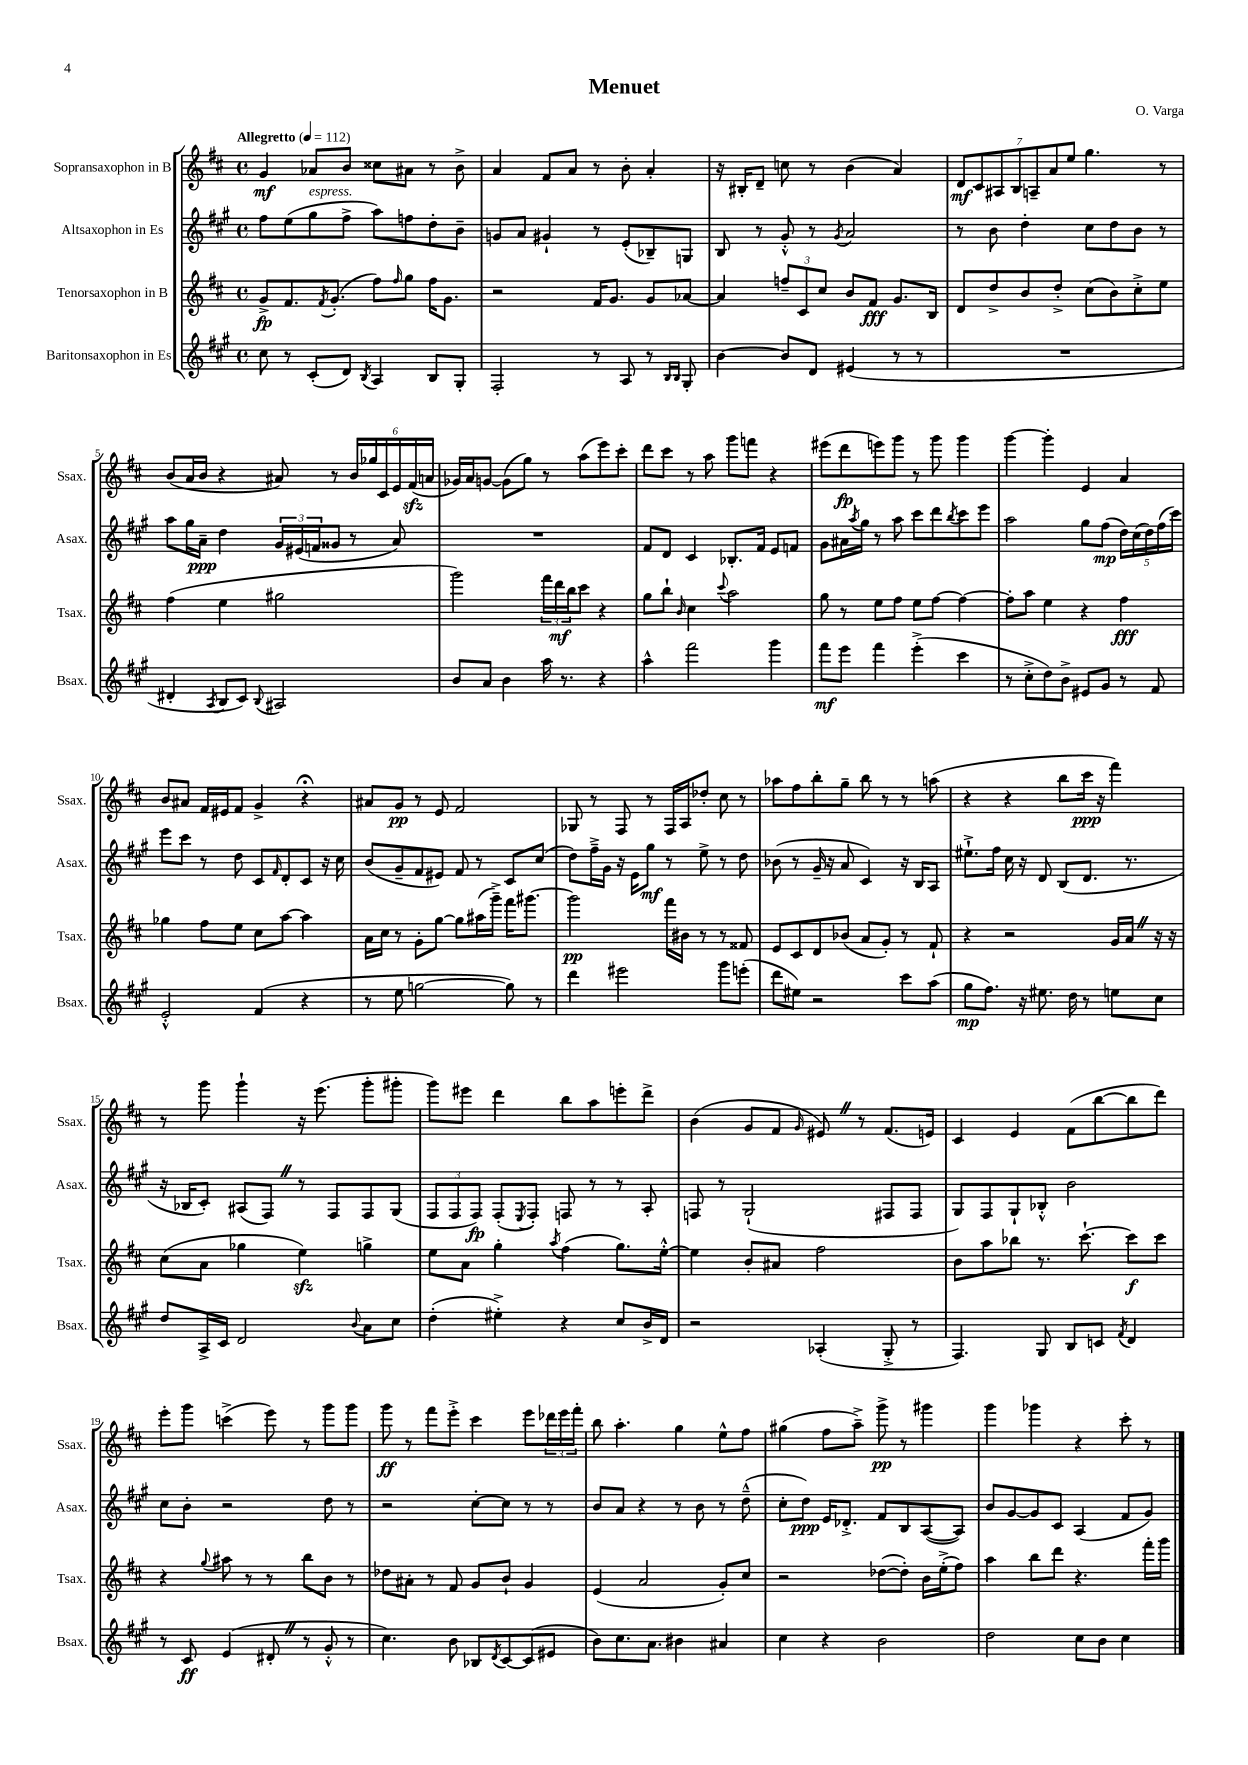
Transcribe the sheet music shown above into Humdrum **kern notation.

**kern	**kern	**kern	**kern
*staff4	*staff3	*staff2	*staff1
*clefG2	*clefG2	*clefG2	*clefG2
*k[f#c#g#]	*k[f#c#]	*k[f#c#g#]	*k[f#c#]
*M4/4	*M4/4	*M4/4	*M4/4
*met(c)	*met(c)	*met(c)	*met(c)
*MM112	*MM112	*MM112	*MM112
8cc#	8g^	8ff#	4g
8r	8.f#	(8ee	.
(8c#'	.	8gg#	8a-
.	8qf#	.	.
.	(8.g'	.	.
8d)	.	8ff#^	8b
8qB	.	.	.
4A	8ff#)	8aa)	8cc##
.	16qqff#	.	.
.	8gg	8ff	8a#
8B	16ff#	8dd'	8r
.	8.g	.	.
8G#'	.	8b~	8b^
=	=	=	=
2F#'	2r	8g	4a
.	.	8a	.
.	.	4g#`	8f#
.	.	.	8a
8r	16f#	8r	8r
.	8.g	.	.
8A	.	(8e'	8b'
8r	8g	8B-~)	4a'
16qqB	.	.	.
16qqB	.	.	.
8G#'	[8a-	8G	.
=	=	=	=
[4b	4a-]	8B	16r
.	.	.	16B#'
.	.	8r	8d~
8b]	12ff~	8g#'^^	8cc
.	12c#	.	.
8d	.	8r	8r
.	12cc#	.	.
.	.	8qg#	.
(4e#	8b	2a	(4b
.	8f#	.	.
8r	8.g	.	4a)
8r	.	.	.
.	16B	.	.
=	=	=	=
1r	8d	8r	14d
.	.	.	14c#
.	8dd^	8b	.
.	.	.	14A#
.	.	.	14B
.	8b	4dd'	.
.	.	.	14A~
.	.	.	14a
.	8dd'^	.	.
.	.	.	14ee
.	(8cc#	8cc#	4.gg
.	8b)	8dd	.
.	8cc#'^	8b	.
.	8ee	8r	8r
=	=	=	=
4d#'	(4ff#	8aa	(8b
.	.	16gg#	16a
.	.	16a~	16b
8qA	.	.	.
8B	4ee	4dd	4r
8c#)	.	.	.
8qqB	.	.	.
2A#	2gg#	24g#	8a#)
.	.	(24e#	.
.	.	24f	.
.	.	8g##	8r
.	.	8r	24b
.	.	.	24gg-
.	.	.	24c#
.	.	8a)	24e
.	.	.	(24f#
.	.	.	24a
=	=	=	=
8b	2ggg)	1r	16g-)
.	.	.	16a
8a	.	.	[8g
4b	.	.	(8g]
.	.	.	8gg)
16aa	24fff#	.	8r
.	24ddd	.	.
8.r	.	.	.
.	24bb	.	.
.	8ccc#	.	(8aa
4r	4r	.	8eee)
.	.	.	8ccc#'
=	=	=	=
4aa^^	8gg	8f#	8ddd
.	8bb`	8d	8ccc#
.	16qqb	.	.
2fff#	4cc#	4c#	8r
.	.	.	8aa
.	8qqccc#	.	.
.	2aa	8.B-'	8ggg
.	.	.	8fff
.	.	16f#	.
4ggg#	.	8e	4r
.	.	8f	.
=	=	=	=
8fff#	8gg	8g#	(8eee#
8eee	8r	16a#	8ddd
.	.	8qaa	.
.	.	16gg#	.
4fff#	8ee	8r	8eee)
.	8ff#	8aa	8ggg
(4eee'^	8ee	8ccc#	8r
.	[8ff#	8ddd	8ggg
.	.	8qbb	.
4ccc#	4ff#_	8ccc#	4ggg
.	.	8eee	.
=	=	=	=
8r	8ff#']	2aa	[4ggg
8cc#'^	8aa	.	.
8dd)	4ee	.	4ggg']
8b^	.	.	.
8e#	4r	8gg#	4e
8g#	.	(8ff#	.
8r	4ff#	20dd)	4a
.	.	(20cc#	.
.	.	20dd)	.
8f#	.	.	.
.	.	(20ff#	.
.	.	20ccc#)	.
=	=	=	=
2e'^^	4gg-	8eee	8b
.	.	8ccc#	8a#
.	8ff#	8r	16f#
.	.	.	16e#
.	8ee	8dd	8f#
(4f#	8cc#	8c#	4g^
.	.	16qqf#	.
.	[8aa	8d'	.
4r	4aa]	8c#	4r;
.	.	16r	.
.	.	16cc#	.
=	=	=	=
8r	16a	(8b	8a#
.	16cc#	.	.
8ee	8r	8g#~	8g
[2gg	8g'	8f#	8r
.	[8gg	8e#)	8e
.	8gg]	8f#	2f#
.	(16aa#	8r	.
.	16ggg~^)	.	.
8gg])	16fff#	8c#	.
.	[8.ggg#	.	.
8r	.	(8cc#	.
=	=	=	=
4ddd	2ggg#]	8dd)	8G-
.	.	16ff#~^	8r
.	.	16g#	.
2eee#	.	16r	8F#
.	.	16e	.
.	.	8gg#	8r
.	16fff#	8r	16F#
.	16b#	.	16A
.	8r	8ee^	8dd-'
8ggg#	8r	8r	8cc#
(8eee'	8f##	8dd	8r
=	=	=	=
8ddd	8e	(8b-	8aa-
8ee#)	8c#	8r	8ff#
2r	8d	16g#~	8bb'
.	.	16r	.
.	(8b-	8a	8gg~
.	8a	4c#)	8bb
.	8g')	.	8r
8ccc#	8r	16r	8r
.	.	16B	.
(8aa	8f#`	8A	(8aa
=	=	=	=
8gg#	4r	8.ee#`^	4r
8.ff#)	.	.	.
.	.	16ff#	.
.	2r	16cc#	4r
16r	.	16r	.
8.ee#	.	8d	.
.	.	(8B	8bb
16dd	.	.	.
8r	.	8.d	16ccc#
.	.	.	16r
8ee	16g	.	4fff#)
.	16a	8.r	.
8cc#	16r	.	.
.	16r	.	.
=	=	=	=
8dd	(8cc#	16r	8r
.	.	16B-	.
16A^	8a	8c#')	8ggg
16c#	.	.	.
2d	4gg-	(8A#	4ggg`
.	.	8F#)	.
.	4ee)	8r	16r
.	.	.	(8.eee
.	.	8F#	.
8qqb	.	.	.
8a	4gg^	8F#	8ggg'
8cc#	.	(8G#	8ggg#'
=	=	=	=
(4dd'	8ee	12F#	8ggg)
.	.	12F#	.
.	8a	.	8eee#
.	.	12F#)	.
4ee#'^)	4gg'	(8F#'	4ddd
.	.	8qE	.
.	.	8F#')	.
.	8qaa	.	.
4r	(4ff#	8F	8bb
.	.	8r	8aa
8cc#	8.gg)	8r	8eee'
16b^	.	8A'	8ddd^
16d	[16ee'^^	.	.
=	=	=	=
2r	4ee]	8F	(4b
.	.	8r	.
.	8b'	(2G#`	8g
.	8a#	.	8f#
.	.	.	16qqg
(4A-'	2ff#	.	8e#)
.	.	.	8r
8G#'^	.	8F#	(8.f#
8r	.	8F#	.
.	.	.	16e)
=	=	=	=
4.F#)	8b	8G#)	4c#
.	8aa	8F#	.
.	8bb-	8G#`	4e
8G#	8.r	8B-'^^	.
8B	.	2b	(8f#
.	[8.ccc#`	.	.
8c	.	.	[8bb
8qf#	.	.	.
4d	8ccc#]	.	8bb]
.	8ccc#	.	8ddd)
=	=	=	=
8r	4r	8cc#	8eee'
8c#	.	8b'	8ggg
.	8qqgg	.	.
(4e	8aa#	2r	(4ccc^
.	8r	.	.
8d#'	8r	.	8eee)
8r	8bb	.	8r
8g#'^^	8b	8dd	8ggg
8r	8r	8r	8ggg
=	=	=	=
4.cc#)	8dd-	2r	8ggg
.	8a#'	.	8r
.	8r	.	8fff#
8b	8f#	.	8eee'^
8B-	8g	[8cc#'	4ccc#
8qd	.	.	.
[8c#	8b`	8cc#]	.
(8c#]	4g	8r	8eee
8e#	.	8r	24ddd-
.	.	.	24eee
.	.	.	24fff#'
=	=	=	=
8b)	(4e	8b	8bb
8.cc#	.	8a	4.aa'
.	2a	4r	.
8.a	.	.	.
4b#	.	8r	4gg
.	.	8b	.
4a#	8g')	8r	8ee^^
.	8cc#	(8dd~^^	8ff#
=	=	=	=
4cc#	2r	8cc#'	(4gg#
.	.	8dd)	.
4r	.	16e	8ff#
.	.	8.d-'^	.
.	.	.	8aa~^)
2b	([8dd-	8f#	8ggg^
.	8dd-'])	8B	8r
.	16b	([8A	4ggg#
.	(16ee'^	.	.
.	8ff#)	8A])	.
=	=	=	=
2dd	4aa	8b	4ggg
.	.	[8g#	.
.	8bb	8g#]	4ggg-
.	8ddd	8c#	.
8cc#	4.r	(4A	4r
8b	.	.	.
4cc#	.	8f#	8ccc#'
.	16fff#'	8g#)	8r
.	16ggg	.	.
==	==	==	==
*-	*-	*-	*-
